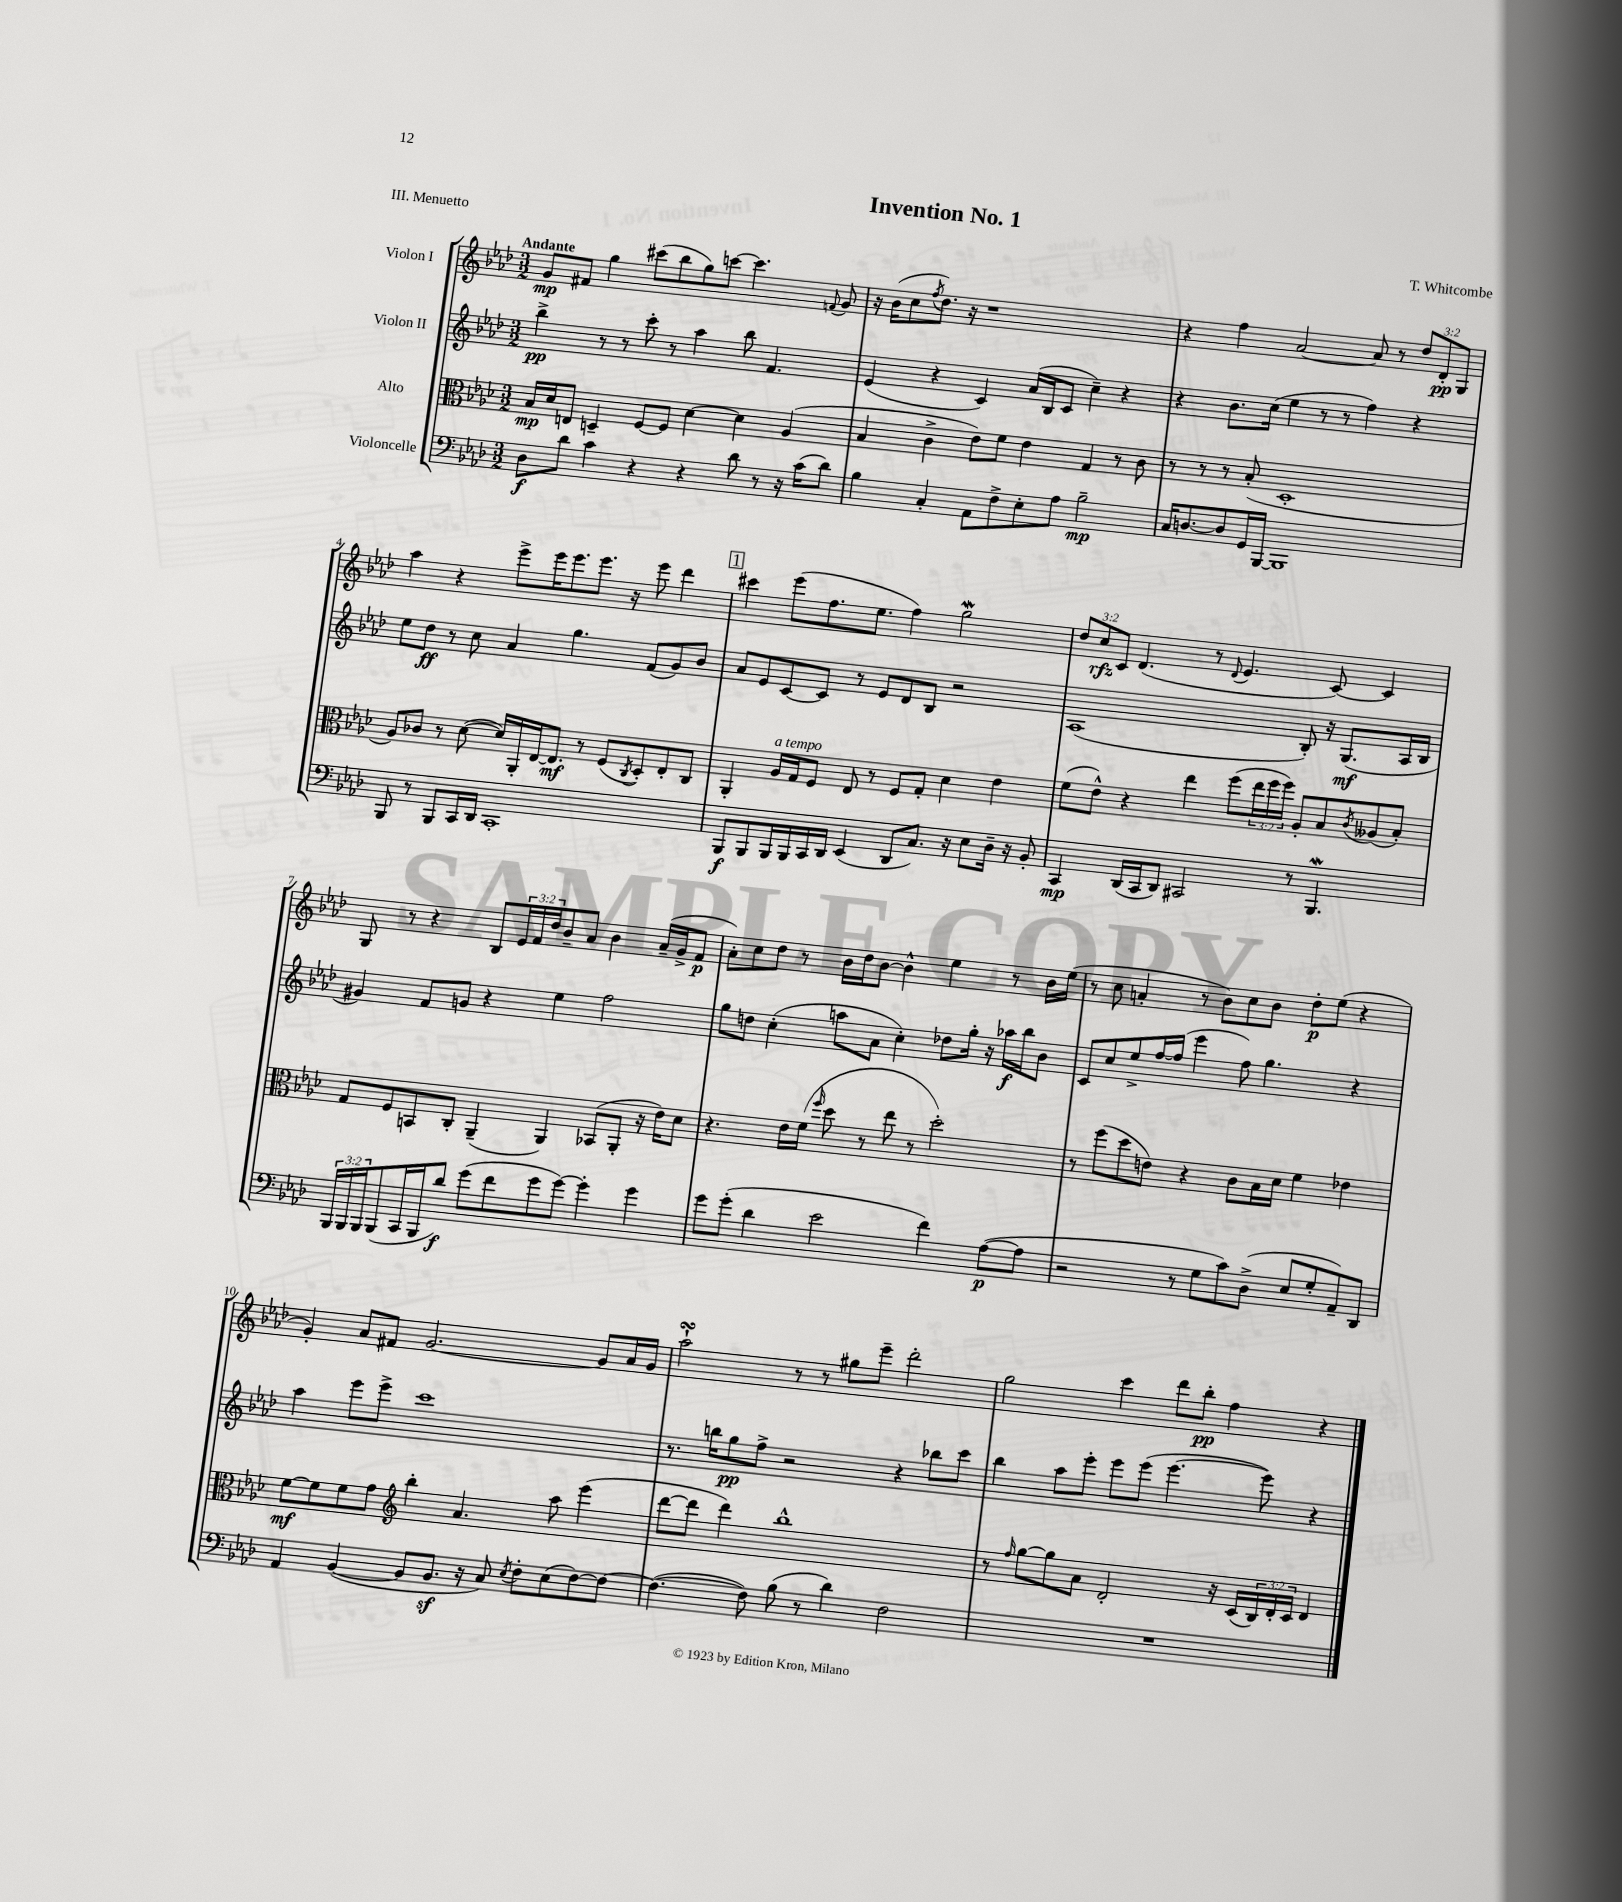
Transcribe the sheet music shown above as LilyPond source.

\header { title = "Invention No. 1" composer = "T. Whitcombe" piece = "III. Menuetto" }
<<
\new StaffGroup <<
\new Staff = "s0" \with { instrumentName = "Violon I" } {
    \clef treble \key aes \major \numericTimeSignature \time 3/2 \override Staff.TupletNumber.text = #tuplet-number::calc-fraction-text \tempo "Andante"
    g'8\mp fis'8 g''4 cis'''8( bes''8 g''8) c'''8~ c'''4. \appoggiatura { f'8 } g'8 |
    r16 bes'16( c''8 \acciaccatura { f''8 } des''8.) r16 r1 |
    r4 f''4 aes'2~ aes'8 r8 \tuplet 3/2 { des''8 des'8-.\pp g8 } |
    aes''4 r4 ees'''8-> ees'''16 ees'''8. ees'''8. r16 ees'''8 des'''4 |
    \mark \markup { \box "1" } cis'''4 ees'''8( f''8. ees''8. f''4) g''2\mordent |
    \tuplet 3/2 { des''8 c''8\rfz c'8 } des'4.( r8 \appoggiatura { des'8 } ees'4. c'8~) c'4 |
    g8 r8 r4 bes8 \tuplet 3/2 { ees'16 f'16 des''16 } bes'8-- aes'8 bes'4 aes'16--( g'16-> f'8\p |
    aes'8-.) c''8 des''8 r8 bes'16 des''16 bes'8~ bes'4-^ ees''4 r8 bes'16 ees''16( |
    r8 c''8 a'4-. r8 bes'8) c''8 bes'8 des''8-.\p ees''8( r4 |
    g'4-.) aes'8 fis'8 g'2.~ g'8 aes'16 g'16 |
    aes''2-!\turn r8 r8 gis''8 ees'''8-- des'''2-. |
    g''2 c'''4 des'''8 bes''8-.\pp f''4 r4 \bar "|." |
}
\new Staff = "s1" \with { instrumentName = "Violon II" } {
    \clef treble \key aes \major \numericTimeSignature \time 3/2
    bes''4->\pp r8 r8 c'''8-. r8 aes''4 bes''8 f'4. |
    ees'4( r4 c'4) aes'16( bes16 c'8 c''4--) r4 |
    r4 bes'8. c''16( ees''4 r8 r8 f''4) r4 |
    ees''8 des''8\ff r8 c''8 aes'4 g''4. f'8( g'8) bes'8 |
    \mark \markup { \box "1" } aes'8 ees'8 c'8~ c'8 r8 ees'8 des'8 bes8 r2 |
    aes1( bes8-.) r16 g8.\mf( aes16 bes16 |
    gis'4) f'8 g'8 r4 ees''4 f''2 |
    g''8 d''8 c''4-.( a''8 aes'8 c''4-.) des''8 g''16-. r16 aes''16\f bes''16 bes'8 |
    c'8 c''8 ees''8-> f''16~ f''16( ees'''4 f''8) g''4. r4 |
    aes''4 ees'''8 ees'''8-> c'''1 |
    r8. b''16 g''8\pp f''8-> r2 r4 bes''8 c'''8 |
    bes''4 aes''8 ees'''8-. ees'''8 ees'''8( ees'''4.~ ees'''8) r4 \bar "|." |
}
\new Staff = "s2" \with { instrumentName = "Alto" } {
    \clef alto \key aes \major \numericTimeSignature \time 3/2 \override Staff.TupletNumber.text = #tuplet-number::calc-fraction-text
    bes16\mp des'16 e8 d4-- f8~ f8 des'4~ des'4 aes4( |
    bes4 c'4-> ees'8) f'8 ees'4 g4 r8 c'8 |
    r8 r8 r8 bes8-.( des1-. |
    aes8) ces'8 r8 des'8~( des'16) aes,16-. ees16~ ees8.\mf r8 f8( \acciaccatura { c8 } des8-.) ees8-. c8 |
    \mark \markup { \box "1" } aes,4-. aes16^\markup { \italic "a tempo" } g16 f8 ees8 r8 f8 g8-. des'4 ees'4 |
    f'8( ees'8-^) r4 ees''4 f''8( \tuplet 3/2 { ees''16 f''16 f''16) } aes8-. bes8 \acciaccatura { c'8 } aeses8( bes8-.) |
    g8 f8 b,8 c8-. aes,4--( aes,4) bes,8( aes,8-. r16 ees'16) des'8 |
    r4. ees'16 f'16( \grace { f''16 } des''8 r8 ees''8 r8 des''2-.) |
    r8 f''8( des''8 e'8) r4 c'8 bes16 des'16 f'4 ees'4 |
    f'8~\mf f'8 f'8 g'8 \clef treble bes''4-. aes'4. aes''8 ees'''4( |
    des'''8~ des'''8 des'''4) bes''1-^ |
    r8 \grace { f''16 } g''8~ g''8 aes'8 des'2-. r16 c'16( \tuplet 3/2 { bes16) des'16-. c'16 } des'4 \bar "|." |
}
\new Staff = "s3" \with { instrumentName = "Violoncelle" } {
    \clef bass \key aes \major \numericTimeSignature \time 3/2 \override Staff.TupletNumber.text = #tuplet-number::calc-fraction-text
    des8\f des'8 c'4 r4 r4 des'8 r8 r16 c'16( des'8) |
    bes4 c4-. aes,8 f8-> ees8-. aes8 bes2--\mp |
    c16 d8.~ d8 g,16 bes,,16~ bes,,1 |
    bes,,8 r8 bes,,8 c,16 des,16 c,1-. |
    \mark \markup { \box "1" } bes,,8\f bes,,8 bes,,16 bes,,16 c,16 des,16 ees,4( des,8 c8.) r16 ees8 des16-- r16 bes,8-. |
    c,4\mp des,16( c,16 des,8) cis,2 r8 bes,,4.\mordent |
    \tuplet 3/2 { bes,,16 bes,,16 bes,,16 } bes,,8( c,16 bes,,16 des'8\f) g'8( f'8 g'8 g'8~) g'4-. g'4 |
    g'8 g'8-.( des'4 ees'2 f'4) aes8~\p( aes8 |
    r2 r8 g8 c'8) des8->( ees8 g8-. aes,8--) des,8 |
    aes,4 bes,4~( bes,8 bes,8.\sf r16 c8) \acciaccatura { ees8 } f8-. ees8( f8~) f8~ |
    f4.~( f8) bes8( r8 des'4) f2 |
    R1. \bar "|." |
}
>>
>>
